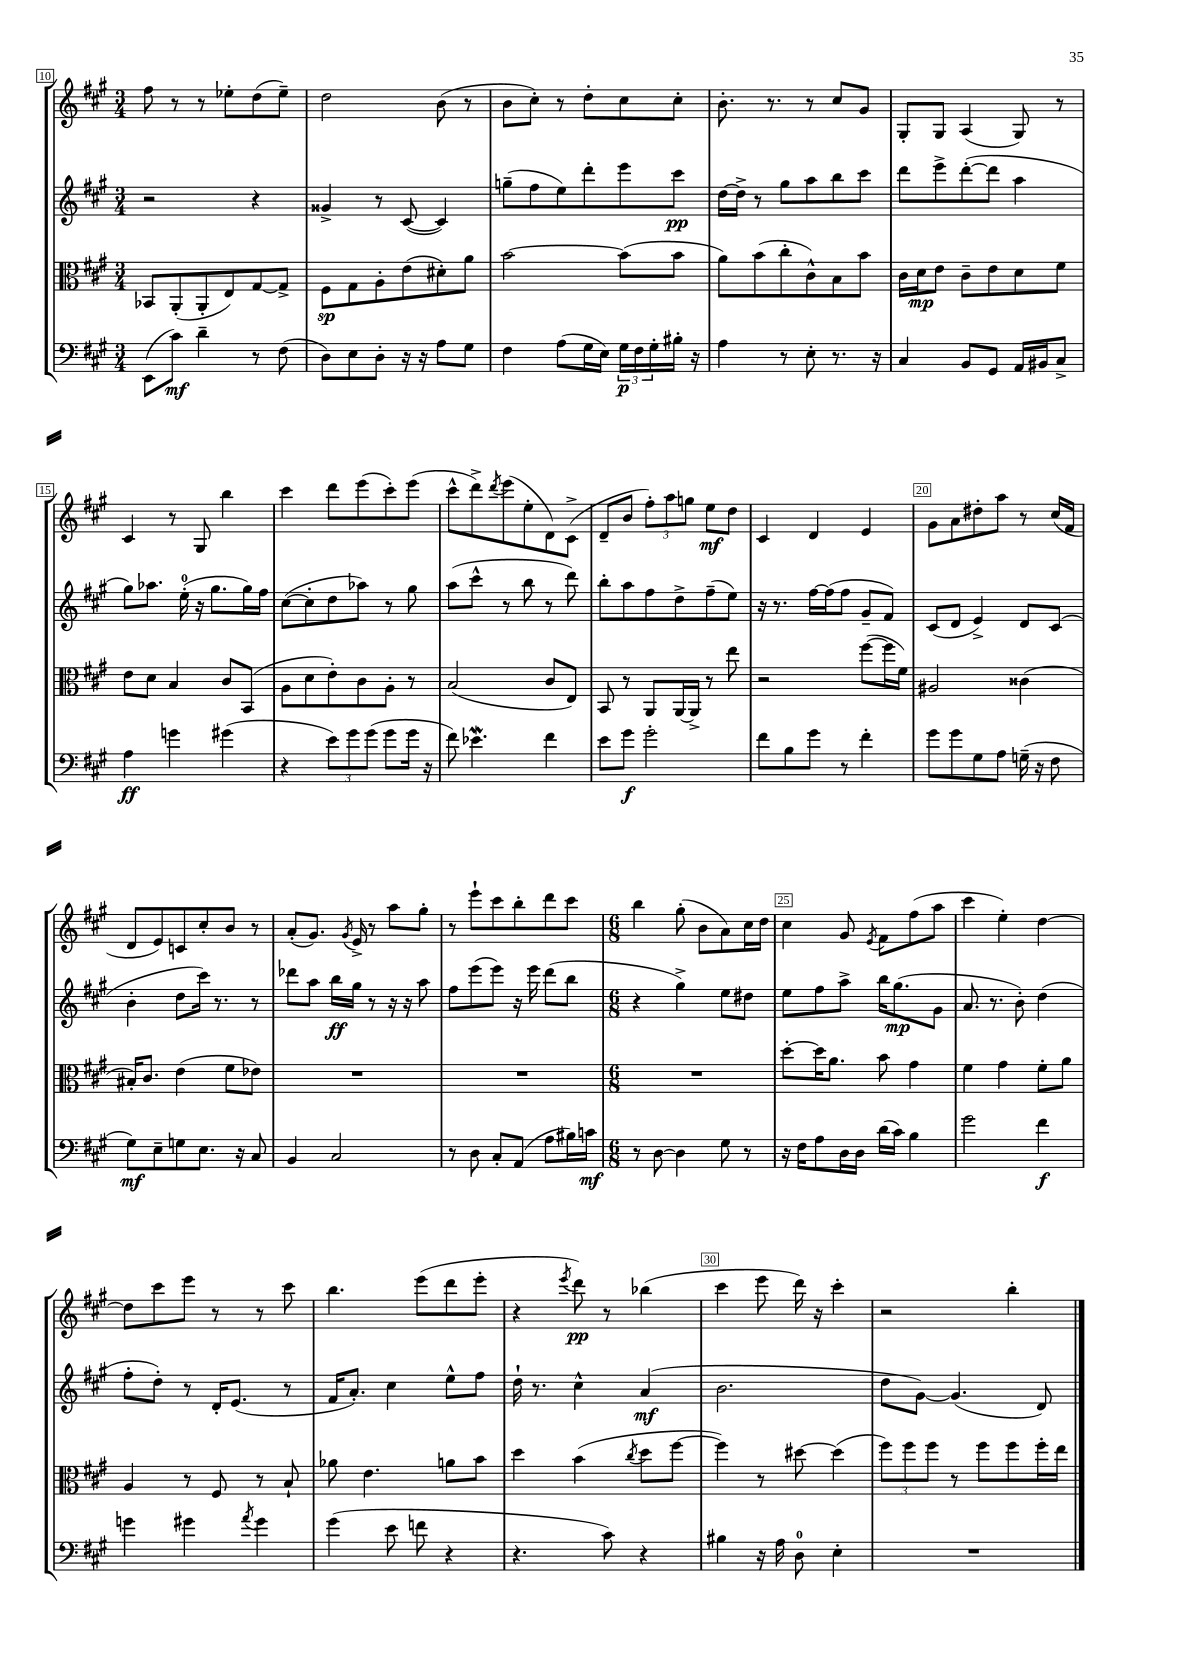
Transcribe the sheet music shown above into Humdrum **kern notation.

**kern	**dynam	**kern	**dynam	**kern	**dynam	**kern	**dynam
*part4	*part4	*part3	*part3	*part2	*part2	*part1	*part1
*staff4	*staff4	*staff3	*staff3	*staff2	*staff2	*staff1	*staff1
*clefF4	*	*clefC3	*	*clefG2	*	*clefG2	*
*k[f#c#g#]	*	*k[f#c#g#]	*	*k[f#c#g#]	*	*k[f#c#g#]	*
*M3/4	*	*M3/4	*	*M3/4	*	*M3/4	*
=10	=10	=10	=10	=10	=10	=10	=10
(8EE\L	.	8BB-X/L	.	2r	.	8ff#\	.
8c#\J)	mf	(8AA'/	.	.	.	8r	.
4d~\	.	8AA'/	.	.	.	8r	.
.	.	8E/)	.	.	.	8ee-X'\L	.
8r	.	[8G#/	.	4r	.	(8dd\	.
(8F#\	.	8G#^/J]	.	.	.	8ee-~\J)	.
=11	=11	=11	=11	=11	=11	=11	=11
8D\L)	.	8F#\L	sp	4g##X^/	.	2dd\	.
8E\	.	8G#\	.	.	.	.	.
8D'\J	.	8A'\	.	8r	.	.	.
16r	.	(8e\	.	([8c#/	.	.	.
16r	.	.	.	.	.	.	.
8A\L	.	8d#X'\)	.	4c#/])	.	(8b\	.
8G#\J	.	8a\J	.	.	.	8r	.
=12	=12	=12	=12	=12	=12	=12	=12
4F#\	.	[2b\	.	(8ggn~\L	.	8b\L	.
.	.	.	.	8ff#\	.	8cc#'\J)	.
(8A\L	.	.	.	8ee\)	.	8r	.
16G#\L	.	.	.	8ddd'\	.	8dd'\L	.
16E\JJ)	.	.	.	.	.	.	.
24G#\LL	p	(8b\L]	.	8eee\	.	8cc#\	.
24F#\	.	.	.	.	.	.	.
24G#'\	.	.	.	.	.	.	.
16B#X'\JJ	.	8b\J	.	8ccc#\J	pp	8cc#'\J	.
16r	.	.	.	.	.	.	.
=13	=13	=13	=13	=13	=13	=13	=13
4A\	.	8a\L)	.	[16dd\LL	.	8.b'\	.
.	.	.	.	16dd^\JJ]	.	.	.
.	.	(8b\	.	8r	.	.	.
.	.	.	.	.	.	8.r	.
8r	.	8cc#'\	.	8gg#\L	.	.	.
8E'\	.	8c#^^\)	.	8aa\	.	8r	.
8.r	.	8B\	.	8bb\	.	8cc#/L	.
.	.	8b\J	.	8ccc#\J	.	8g#/J	.
16r	.	.	.	.	.	.	.
=14	=14	=14	=14	=14	=14	=14	=14
4C#/	.	16c#\LL	.	8ddd\L	.	8G#'/L	.
.	.	16d\J	mp	.	.	.	.
.	.	8e\J	.	8eee^\	.	8G#/J	.
8BB/L	.	8c#~\L	.	([8ddd'\	.	(4A/	.
8GG#/J	.	8e\	.	8ddd\J]	.	.	.
16AA/LL	.	8d\	.	4aa\	.	8G#/)	.
16BB#X/J	.	.	.	.	.	.	.
8C#^/J	.	8f#\J	.	.	.	8r	.
!!LO:LB:g=z
=15	=15	=15	=15	=15	=15	=15	=15
4A\	ff	8e\L	.	8gg#\L)	.	4c#/	.
.	.	8d\J	.	8.aa-X\J	.	.	.
4gn\	.	4B/	.	.	.	8r	.
.	.	.	.	(16ee'\	.	.	.
.	.	.	.	16r	.	8G#/	.
.	.	.	.	8.gg#\L	.	.	.
(4g#X\	.	8c#/L	.	.	.	4bb\	.
.	.	(8BB/J	.	16gg#\L)	.	.	.
.	.	.	.	16ff#\JJ	.	.	.
=16	=16	=16	=16	=16	=16	=16	=16
4r	.	8A\L	.	([8cc#\L	.	4ccc#\	.
.	.	8d\	.	8cc#'\]	.	.	.
12e\L)	.	8e'\)	.	8dd\	.	8ddd\L	.
12g#\	.	.	.	.	.	.	.
.	.	8c#\	.	8aa-X\J)	.	(8eee\	.
(12g#\J	.	.	.	.	.	.	.
8g#\L	.	8A'\J	.	8r	.	8ccc#'\)	.
16g#\Jk	.	8r	.	8gg#\	.	(8eee\J	.
16r	.	.	.	.	.	.	.
=17	=17	=17	=17	=17	=17	=17	=17
8f#\)	.	(2B/	.	(8aa\L	.	8ccc#^^\L	.
4.e-Xw\	.	.	.	8ccc#^^\J	.	8ddd^\)	.
.	.	.	.	.	.	8qddd/	.
.	.	.	.	8r	.	(8eee\	.
.	.	.	.	8bb\	.	8ee'\	.
4f#\	.	8c#/L	.	8r	.	8d\)	.
.	.	8E/J)	.	8ddd\)	.	(8c#^\J	.
=18	=18	=18	=18	=18	=18	=18	=18
8e\L	.	8BB/	.	8bb'\L	.	8d~/L	.
8g#\J	f	8r	.	8aa\	.	8b/J	.
2g#'\	.	8AA/L	.	8ff#\	.	12ff#'\L)	.
.	.	.	.	.	.	12aa\	.
.	.	[16AA/L	.	8dd^\	.	.	.
.	.	.	.	.	.	12ggn\J	.
.	.	16AA^/JJ]	.	.	.	.	.
.	.	8r	.	(8ff#~\	.	8ee\L	mf
.	.	8ee\	.	8ee\J)	.	8dd\J	.
=19	=19	=19	=19	=19	=19	=19	=19
8f#\L	.	2r	.	16r	.	4c#/	.
.	.	.	.	8.r	.	.	.
8B\	.	.	.	.	.	.	.
8g#\J	.	.	.	[16ff#\LL	.	4d/	.
.	.	.	.	(16ff#\J]	.	.	.
8r	.	.	.	8ff#\J	.	.	.
4f#'\	.	([8ff#\L	.	8g#~/L	.	4e/	.
.	.	16ff#\L]	.	8f#/J)	.	.	.
.	.	16f#\JJ)	.	.	.	.	.
=20	=20	=20	=20	=20	=20	=20	=20
8g#\L	.	2A#X/	.	(8c#/L	.	8g#\L	.
8g#\	.	.	.	8d/J	.	8a\	.
8G#\	.	.	.	4e^/)	.	8dd#X'\	.
8A\J	.	.	.	.	.	8aa\J	.
(16Gn~\	.	(4c##X\	.	8d/L	.	8r	.
16r	.	.	.	.	.	.	.
8F#\	.	.	.	(8c#/J	.	(16cc#/LL	.
.	.	.	.	.	.	16f#/JJ	.
!!LO:LB:g=z
=21	=21	=21	=21	=21	=21	=21	=21
8G#\L)	mf	16B#X'/KL)	.	4b'\	.	8d/L	.
.	.	8.c#/J	.	.	.	.	.
8E~\	.	.	.	.	.	8e/)	.
8Gn\	.	(4e\	.	8dd\L	.	8cn/	.
8.E\J	.	.	.	16ccc#\Jk)	.	8cc#'/	.
.	.	.	.	8.r	.	.	.
.	.	8f#\L	.	.	.	8b/J	.
16r	.	.	.	.	.	.	.
8C#/	.	8e-X\J)	.	8r	.	8r	.
=22	=22	=22	=22	=22	=22	=22	=22
4BB/	.	2.r	.	8ddd-X\L	.	(8a'/L	.
.	.	.	.	8aa\J	.	8.g#/J)	.
2C#/	.	.	.	16bb\LL	ff	.	.
.	.	.	.	.	.	8qg#/	.
.	.	.	.	16gg#\JJ	.	16e^/	.
.	.	.	.	8r	.	8r	.
.	.	.	.	16r	.	8aa\L	.
.	.	.	.	16r	.	.	.
.	.	.	.	8aa\	.	8gg#'\J	.
=23	=23	=23	=23	=23	=23	=23	=23
8r	.	2.r	.	8ff#\L	.	8r	.
8D\	.	.	.	(8eee\	.	8eee`\L	.
8C#'/L	.	.	.	8eee\J)	.	8ccc#\	.
(8AA/J	.	.	.	16r	.	8bb'\	.
.	.	.	.	16eee\	.	.	.
8A\L	.	.	.	(8ddd\L	.	8ddd\	.
16B#X\L)	.	.	.	8bb\J	.	8ccc#\J	.
16cn\JJ	mf	.	.	.	.	.	.
=24	=24	=24	=24	=24	=24	=24	=24
*M6/8	*	*M6/8	*	*M6/8	*	*M6/8	*
8r	.	2.r	.	4r	.	4bb\	.
[8D\	.	.	.	.	.	.	.
4D\]	.	.	.	4gg#^\)	.	(8gg#'\	.
.	.	.	.	.	.	8b\L	.
8G#\	.	.	.	8ee\L	.	8a\)	.
8r	.	.	.	8dd#X\J	.	16cc#\L	.
.	.	.	.	.	.	16dd\JJ	.
=25	=25	=25	=25	=25	=25	=25	=25
16r	.	[8dd'\L	.	8ee\L	.	4cc#\	.
16F#\KL	.	.	.	.	.	.	.
8A\	.	16dd\K]	.	8ff#\	.	.	.
.	.	8.a\J	.	.	.	.	.
16D\L	.	.	.	8aa^\J	.	8g#/	.
16D\JJ	.	.	.	.	.	.	.
.	.	.	.	.	.	8qe/	.
(16d\LL	.	8b\	.	16bb\KL	.	8f#\L	.
16c#\JJ)	.	.	.	(8.gg#\	mp	.	.
4B\	.	4g#\	.	.	.	(8ff#\	.
.	.	.	.	8g#\J	.	8aa\J	.
=26	=26	=26	=26	=26	=26	=26	=26
2g#\	.	4f#\	.	8.a/	.	4ccc#\	.
.	.	.	.	8.r	.	.	.
.	.	4g#\	.	.	.	4ee'\)	.
.	.	.	.	8b'\)	.	.	.
4f#\	f	8f#'\L	.	(4dd\	.	[4dd\	.
.	.	8a\J	.	.	.	.	.
!!LO:LB:g=z
=27	=27	=27	=27	=27	=27	=27	=27
4gn\	.	4A/	.	8ff#'\L	.	8dd\L]	.
.	.	.	.	8dd'\J)	.	8ccc#\	.
4g#X\	.	8r	.	8r	.	8eee\J	.
.	.	8F#/	.	16d'/KL	.	8r	.
.	.	.	.	(8.e/J	.	.	.
8qa/	.	.	.	.	.	.	.
4g#\	.	8r	.	.	.	8r	.
.	.	8B`/	.	8r	.	8ccc#\	.
=28	=28	=28	=28	=28	=28	=28	=28
(4g#\	.	8a-X\	.	16f#/KL	.	4.bb\	.
.	.	.	.	8.a'/J)	.	.	.
.	.	4.e\	.	.	.	.	.
8e\	.	.	.	4cc#\	.	.	.
8fn\	.	.	.	.	.	(8eee\L	.
4r	.	8an\L	.	8ee^^\L	.	8ddd\	.
.	.	8b\J	.	8ff#\J	.	8eee'\J	.
=29	=29	=29	=29	=29	=29	=29	=29
4.r	.	4dd\	.	16dd`\	.	4r	.
.	.	.	.	8.r	.	.	.
.	.	.	.	.	.	8qeee/	.
.	.	(4b\	.	4cc#^^\	.	8ddd\)	pp
8c#\)	.	.	.	.	.	8r	.
.	.	8qcc#/	.	.	.	.	.
4r	.	8dd\L	.	(4a/	mf	(4bb-X\	.
.	.	[8ff#\J	.	.	.	.	.
=30	=30	=30	=30	=30	=30	=30	=30
4B#X\	.	4ff#\])	.	2.b\	.	4ccc#\	.
16r	.	8r	.	.	.	8eee\	.
16A\	.	.	.	.	.	.	.
8D\	.	[8dd#X\	.	.	.	16ddd\)	.
.	.	.	.	.	.	16r	.
4E'\	.	(4dd#\]	.	.	.	4ccc#'\	.
=31	=31	=31	=31	=31	=31	=31	=31
2.r	.	12ff#\L)	.	8dd\L	.	2r	.
.	.	12ff#\	.	.	.	.	.
.	.	.	.	[8g#\J)	.	.	.
.	.	12ff#\J	.	.	.	.	.
.	.	8r	.	(4.g#/]	.	.	.
.	.	8ff#\L	.	.	.	.	.
.	.	8ff#\	.	.	.	4bb'\	.
.	.	16ff#'\L	.	8d/)	.	.	.
.	.	16ee\JJ	.	.	.	.	.
==	==	==	==	==	==	==	==
*-	*-	*-	*-	*-	*-	*-	*-
